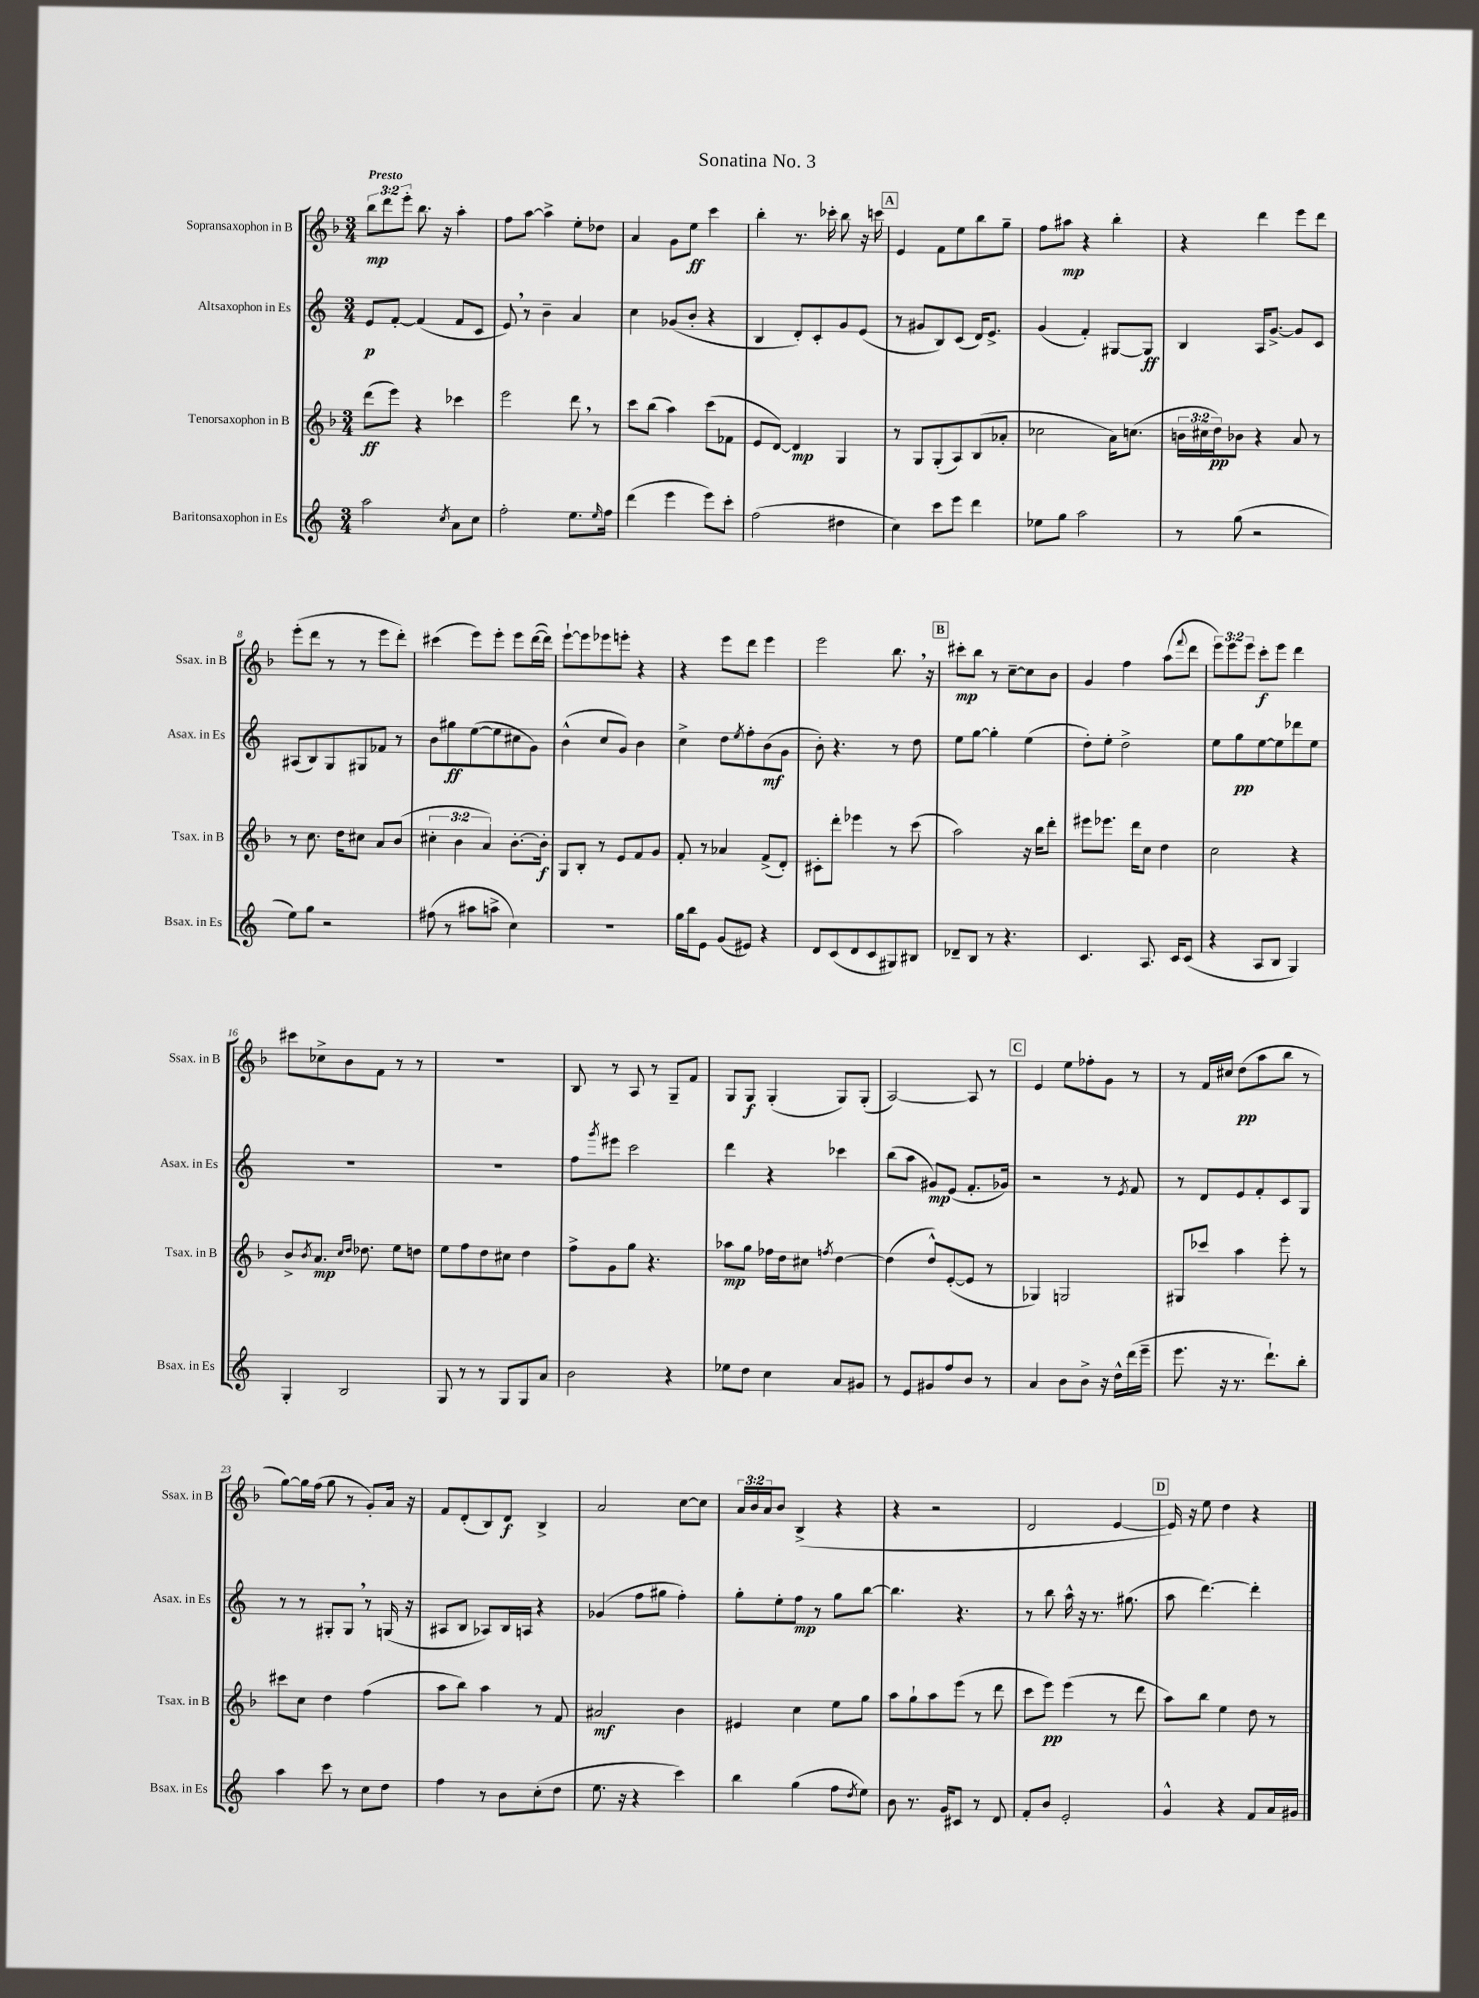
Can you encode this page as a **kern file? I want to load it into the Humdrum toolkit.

**kern	**kern	**kern	**kern
*staff4	*staff3	*staff2	*staff1
*clefG2	*clefG2	*clefG2	*clefG2
*k[]	*k[b-]	*k[]	*k[b-]
*M3/4	*M3/4	*M3/4	*M3/4
2aa\	(8ddd\L	8e/L	12bb-\L
.	.	.	12ddd\
.	8eee\J)	[8f'/J	.
.	.	.	12eee'\J
.	4r	(4f/]	8.bb-\
.	.	.	16r
8qcc/	.	.	.
8a\L	4ccc-\	8f/L	4aa'\
8cc\J	.	8c/J	.
=	=	=	=
2ff'\	2eee\	8e/)	8ff\L
.	.	8r	[8aa\J
.	.	4b~\	4aa^\]
8.ee\L	8ddd\	4a/	8ee'\L
.	8r	.	8dd-\J
16qqee/	.	.	.
16ff\Jk	.	.	.
=	=	=	=
(4ddd\	8ccc\L	4cc\	4a/
.	(8bb-\J	.	.
4eee\	4aa\)	(8g-/L	8g\L
.	.	8b'/J	8ee\J
8eee\L)	(8ccc\L	4r	4ccc\
8ccc'\J	8f-\J	.	.
=	=	=	=
(2ff\	8e/L	4B/	4bb-'\
.	[8d/J)	.	.
.	4d/]	8d'/L)	8.r
.	.	8c'/	.
.	.	.	16ccc-'\
4dd#\	4G/	8g/	8bb-\
.	.	(8e/J	16r
.	.	.	16ccc\
=	=	=	=
4cc\)	8r	8r	4e/
.	8G/L	8g#/L	.
8ccc\L	(8G'/	8B/)	8f\L
8eee\J	8A/)	(8c/J	8ee\
4ddd\	(8B-/	16d/LK)	8bb-\
.	.	8.e^/J	.
.	8a-'/J	.	8gg~\J
=	=	=	=
8ee-\L	2cc-\	(4g/	8ff\L
8gg\J	.	.	8aa#\J
2aa\	.	4f'/)	4r
.	16a\LK)	[8G#/L	4bb-'\
.	(8.cc\J	.	.
.	.	8G#/]J	.
=	=	=	=
8r	24b\LL	4B/	4r
.	24cc#\	.	.
.	24dd\J)	.	.
(8gg\	8b-\J	.	.
2r	4r	16A/LK	4ddd\
.	.	[8.g^/J	.
.	8a/	8g/]L	8eee\L
.	8r	8c/J	8ddd\J
=	=	=	=
8ee\L)	8r	(8A#/L	(8eee'\L
8gg\J	8.cc\	8B/)	8ddd\J
2r	.	8G/	8r
.	16dd\LK	.	.
.	8cc#\J	8G#/	8r
.	8a/L	8f-/J	8eee\L
.	(8b-/J	8r	8ddd'\J)
=	=	=	=
(8ff#\	6cc#'\	8b\L	(4ccc#\
8r	.	8gg#\	.
.	6b-\	.	.
8aa#\L	.	([8ee\	8eee\L)
.	6a/)	.	.
8aa^\J	.	8ee\]	8eee'\J
4cc\)	[8.b-'\L	8cc#\	8eee\L
.	.	8g\J)	([16ddd\L
.	16b-'\]Jk	.	16ddd\]JJ)
=	=	=	=
2.r	8G/L	(4b^^\	[8eee`\L
.	8B-'/J	.	8eee\]
.	8r	8cc/L	8eee-\
.	8e/L	8g/J)	8eee'\J
.	8f/	4b\	4r
.	8g/J	.	.
=	=	=	=
16gg\LL	8f'/	4cc^\	4r
16bb\J	.	.	.
8e\J	8r	.	.
(8g/L	4a-/	8dd\L	8eee\L
.	.	8qee/	.
8e#/J)	.	8ff'\	8ddd\J
4r	(8f^/L	(8b\	4eee\
.	8d'/J)	8g\J	.
=	=	=	=
8d/L	8c#'\L	8b'\)	2eee\
(8c/	8ddd'\J	4.r	.
8d/	4eee-\	.	.
8c/	.	.	.
8G#/)	8r	8r	8.bb-\
8B#/J	(8ccc\	8dd\	.
.	.	.	16r
=	=	=	=
8d-~/L	2aa\)	8ee\L	8ccc#'\L
8B/J	.	[8gg\J	8bb-\J
8r	.	4gg'\]	8r
4.r	.	.	[8cc~\L
.	16r	(4ee\	8cc\]
.	16bb-\LK	.	.
.	8ddd'\J	.	8b-\J
=	=	=	=
4.c/	8eee#\L	8dd'\L)	4g/
.	8.eee-\J	8ee'\J	.
.	.	2dd^\	4ff\
.	16ddd\LK	.	.
8.A/	8cc\J	.	.
.	4dd\	.	(8aa\L
16c/LK	.	.	.
.	.	.	8qqfff/
(8c/J	.	.	8ddd\J
=	=	=	=
4r	2cc\	8ee\L	12eee\L)
.	.	.	12eee\
.	.	8gg\	.
.	.	.	12eee\J
8A/L	.	[8ee\	8ccc'\L
8B/J	.	8ee\]	8eee\J
4G/)	4r	8ddd-\	4ddd\
.	.	8ee\J	.
=	=	=	=
4G'/	8b-^/L	2.r	8ccc#\L
.	8qb-/	.	.
.	8.a/J	.	8cc-^\
2B/	.	.	8b-\
.	16qqcc/LL	.	.
.	16qqdd/JJ	.	.
.	8.dd-\	.	.
.	.	.	8f\J
.	8ee\L	.	8r
.	8dd\J	.	8r
=	=	=	=
8G/	8ee\L	2.r	2.r
8r	8ff\	.	.
8r	8dd\	.	.
8G/L	8cc#\J	.	.
8G/	4dd\	.	.
8a/J	.	.	.
=	=	=	=
2b\	8ff^\L	8ff\L	8B-/
.	.	8qggg/	.
.	8g\	8eee#\J	8r
.	8gg\J	2ccc\	8A/
.	4.r	.	8r
4r	.	.	8G~/L
.	.	.	8f/J
=	=	=	=
8ee-\L	8aa-\L	4ddd\	8G/L
8dd\J	8gg\J	.	8G/J
4cc\	16ff-\LL	4r	(4G'/
.	16dd\J	.	.
.	8cc#\J	.	.
.	8qff/	.	.
8a/L	[4dd\	4ccc-\	8G/L)
8g#/J	.	.	(8G'/J
=	=	=	=
8r	(4dd\]	(8bb\L	[2A/)
8e/L	.	8aa\J	.
8g#/	8dd^^/L)	8g#/L)	.
8ff/	([8e'/	(8e/J	.
8b/J	8e/]J	8.f'/L	8A/]
8r	8r	.	8r
.	.	16g-/Jk)	.
=	=	=	=
4a/	4G-/)	2r	4e/
8b\L	2G/	.	8ee\L
8b^\J	.	.	8ff-'\
16r	.	8r	8g\J
16dd^^\LL	.	.	.
.	.	8qe/	.
(16ddd\	.	8f/	8r
16eee~\JJ	.	.	.
=	=	=	=
8.eee\	8G#/L	8r	8r
.	8ccc-/J	8d/L	16f/LL
16r	.	.	16cc#/JJ
8.r	4aa\	8e/	(8dd\L
.	.	8f'/	8aa\
8.ddd`\L)	.	.	.
.	8eee'\	8c/	8bb-\J
8bb'\J	8r	8G/J	8r
=	=	=	=
4aa\	8ccc#\L	8r	[8gg\L)
.	8cc\J	8r	16gg\]L
.	.	.	(16ff\JJ
8ccc\	4dd\	8G#'/L	8gg\
8r	.	8G#/J	8r
8cc\L	(4ff\	8r	8g'/L)
8dd\J	.	(16G/	16a/Jk
.	.	16r	16r
=	=	=	=
4ff\	8aa\L	8A#/L	8f/L
.	8bb-\J)	8B/J	(8d'/
8r	4aa\	8A-/L)	8B-/)
8b\L	.	16B/L	8d/J
.	.	16A/JJ	.
(8cc'\	8r	4r	4B-^/
8dd\J	8f/	.	.
=	=	=	=
8.ee\	2a#/	(4g-/	2a/
16r	.	.	.
4r	.	8ff\L	.
.	.	8gg#\J	.
4ccc\)	4b-\	4ff'\)	[8cc\L
.	.	.	8cc\]J
=	=	=	=
4bb\	4e#/	8gg'\L	24a/LL
.	.	.	24b-/
.	.	.	24a/J
.	.	8ee'\	8b-/J
(4gg\	4cc\	8ff\J	(4B-^/
.	.	8r	.
8ff\L	8ee\L	8gg\L	4r
8qdd/	.	.	.
8ee\J)	8gg\J	[8bb\J	.
=	=	=	=
8b\	8aa\L	4.bb\]	4r
8.r	8gg`\	.	.
.	8aa\	.	2r
16g/LK	.	.	.
8c#/J	(8eee\J	4.r	.
8r	8r	.	.
8d/	8ddd\	.	.
=	=	=	=
8f'/L	8ccc\L	8r	2d/
8b/J	8eee\J)	8bb\	.
2e'/	(4eee\	16aa^^\	.
.	.	16r	.
.	.	8.r	.
.	8r	.	[4e/
.	.	(8.gg#\	.
.	8ddd\	.	.
=	=	=	=
4g^^/	8aa\L)	8aa\	16e/])
.	.	.	16r
.	8bb-\J	[4.ddd\)	8ee\
4r	4ee\	.	4dd\
8f/L	8dd\	4ddd'\]	4r
16a/L	8r	.	.
16g#/JJ	.	.	.
==	==	==	==
*-	*-	*-	*-
